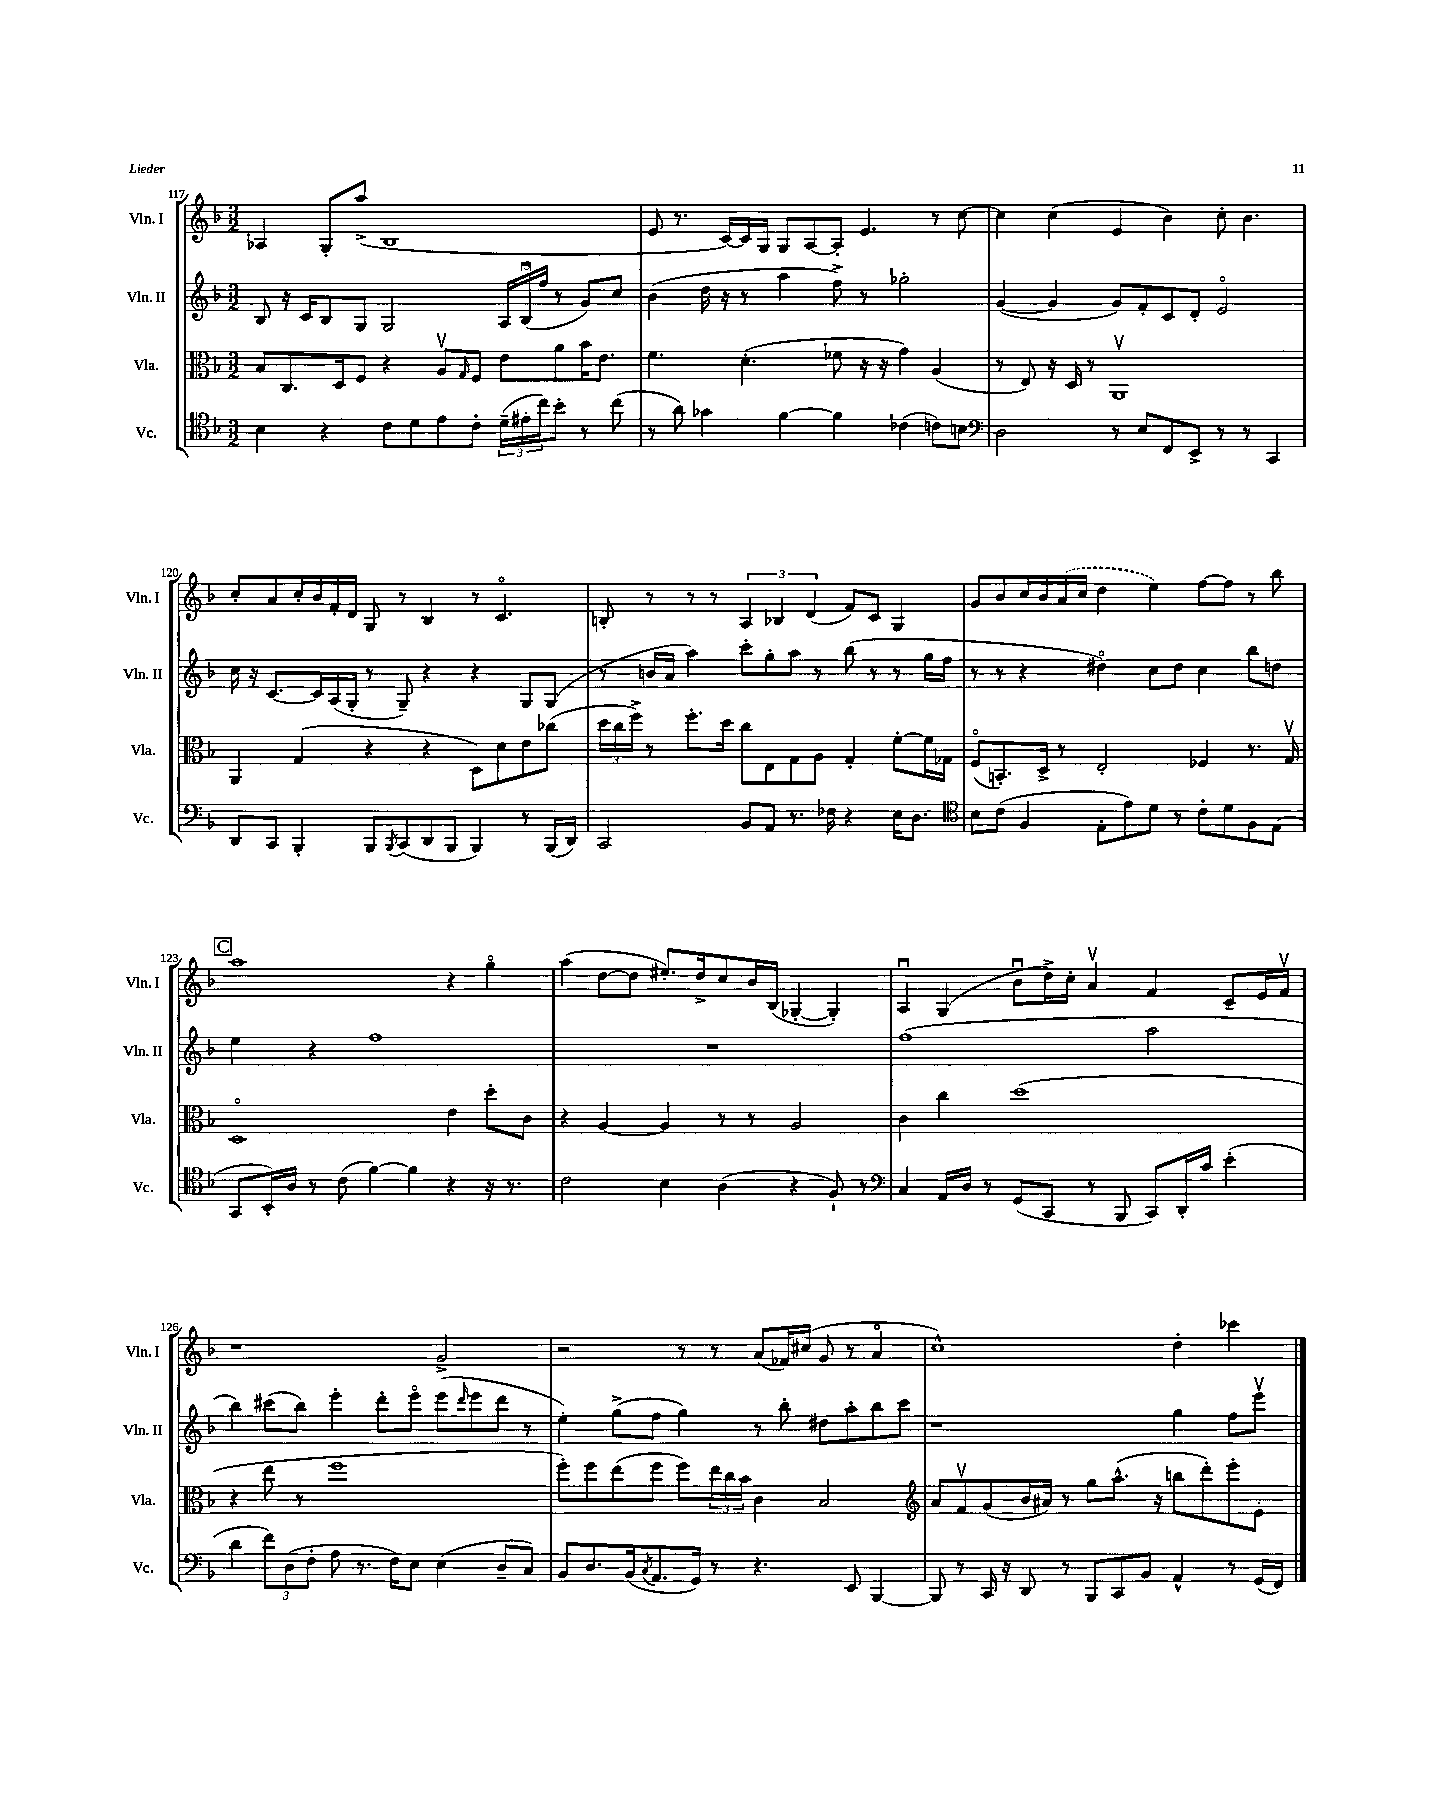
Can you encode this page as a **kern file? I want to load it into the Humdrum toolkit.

**kern	**kern	**kern	**kern
*part4	*part3	*part2	*part1
*staff4	*staff3	*staff2	*staff1
*I"Vc.	*I"Vla.	*I"Vln. II	*I"Vln. I
*I'Vc.	*I'Vla.	*I'Vln. II	*I'Vln. I
*clefC4	*clefC3	*clefG2	*clefG2
*k[b-]	*k[b-]	*k[b-]	*k[b-]
*M3/2	*M3/2	*M3/2	*M3/2
=117	=117	=117	=117
4B-\	8B-/L	8B-/	4A-X/
.	8.C/	16r	.
.	.	16c/KL	.
4r	.	8B-/	8G'/L
.	16D/k	.	.
.	8F/J	8G/J	(8aa^/J
8c\L	4r	2G/	1B-
8d\	.	.	.
8e\	8Av/L	.	.
.	16qqG/	.	.
8c'\J	8F/J	.	.
(24d~\LL	8e\L	24A/LL	.
24e#X'\	.	(24B-u/	.
24cc\J)	.	24ff/JJ	.
8b-'\J	8a\	8r	.
8r	16b-\K	8g/L)	.
.	8.e\J	.	.
(8cc\	.	8cc/J	.
=118	=118	=118	=118
8r	4.f\	(4b-\	8e/
8a\)	.	.	8.r
4g-X\	.	16dd\	.
.	.	16r	[16c/LL)
.	(4.d'\	8r	16c/]
.	.	.	16G/JJ
[4f\	.	4aa\	8G/L
.	.	.	[8A/
4f\]	8f-X\	8ff^\)	8A'/J]
.	16r	8r	4.e/
.	16r	.	.
(4c-X\	4g\)	2gg-X'\	.
8cn\L)	(4A/	.	8r
8Bn\J	.	.	[8cc\
=119	=119	=119	=119
*clefF4	*	*	*
2D\	8r	([4g/	4cc\]
.	8E/)	.	.
.	16r	4g/]	(4cc\
.	16D/	.	.
.	8r	.	.
8r	1AAv	8g/L)	4e/
8E/L	.	8f'/	.
8FF/	.	8c/	4b-\)
8EE^/J	.	8d'/J	.
8r	.	2e/	8cc'\
8r	.	.	4.b-\
4CC/	.	.	.
!!LO:LB:g=z
=120	=120	=120	=120
8DD/L	4AA/	16cc\	8cc'/L
.	.	16r	.
8CC/J	.	[8.c/L	8a/
4BBB-'/	(4G/	.	16cc'/L
.	.	16c/L]	16b-/
.	.	(16A/	16f'/
.	.	16G'/JJ	16d/JJ
8BBB-/L	4r	8r	8G/
8qBBB-/	.	.	.
(8CC/	.	8G~/)	8r
8DD/	4r	4r	4B-/
8BBB-/J	.	.	.
4BBB-/)	8D\L)	4r	8r
.	8d\	.	4.c/
8r	8e\	8G/L	.
(16BBB-/LL	(8cc-X\J	(8G/J	.
16DD/JJ)	.	.	.
=121	=121	=121	=121
2CC/	24dd\LL	8r	8Bn'/
.	24cc\	.	.
.	24ff^\JJ)	.	.
.	8r	16bn/LL	8r
.	.	16a/JJ	.
.	8.ff'\L	4aa\)	8r
.	.	.	8r
.	16dd\Jk	.	.
8BB-/L	8cc\L	8ccc'\L	6A/
8AA/J	8E\	8gg'\	.
.	.	.	6B-X/
8.r	8G\	8aa\J	.
.	.	.	(6d/
.	8A\J	8r	.
16F-X\	.	.	.
4r	4G'/	(8bb-\	8f/L)
.	.	8r	8c/J
16E\KL	[8f'\L	8r	4G/
8.D\J	.	.	.
.	16f\L]	16gg\LL	.
.	16G-X\JJ	16ff\JJ	.
=122	=122	=122	=122
*clefC4	*	*	*
8B-\L	(8F/L	8r	8g/L
(8c\J	8.BBn'/)	8r	8b-/
4F/	.	4r	16cc/L
.	16D^/Jk	.	16b-/
.	8r	.	(16a/
.	.	.	16cc/JJ
8E'\L	2E'/	4dd#X\)	4dd\
8e\)	.	.	.
8d\J	.	8cc\L	4ee\)
8r	.	8dd#\J	.
8c'\L	4F-X/	4cc\	[8ff\L
8d\	.	.	8ff\J]
8F\	8.r	8bb-\L	8r
(8E\J	.	8ddn\J	8bb-\
.	16Gv/	.	.
!!LO:LB:g=z
!!LO:REH:place=s1:t=C
=123	=123	=123	=123
8GG/L	1D	4ee\	1aa
16BB-'/L)	.	.	.
16A/JJ	.	.	.
8r	.	4r	.
(8c\	.	.	.
[4f\)	.	1ff	.
4f\]	.	.	.
4r	4e\	.	4r
16r	8dd'\L	.	4gg\
8.r	.	.	.
.	8c\J	.	.
=124	=124	=124	=124
2c\	4r	1.r	(4aa\
.	[4A/	.	[8dd\L
.	.	.	8dd\J]
4B-\	4A/]	.	8.ee#X'/L)
.	.	.	16dd^/k
(4A\	8r	.	8cc/
.	8r	.	16b-/L
.	.	.	(16B-/JJ
4r	2A/	.	[4G-X'/
8F`/)	.	.	4G-'/])
8r	.	.	.
=125	=125	=125	=125
*clefF4	*	*	*
4C/	4c\	(1ff	4Au/
16AA/LL	4cc\	.	(4G/
16D/JJ	.	.	.
8r	.	.	.
(8GG/L	(1dd	.	8b-u\L
8CC/J	.	.	16dd^\L)
.	.	.	16cc'\JJ
8r	.	.	4av/
8BBB-/	.	.	.
8CC/L)	.	2aa\	4f/
16DD'/L	.	.	.
16c/JJ	.	.	.
(4e'\	.	.	8c~/L
.	.	.	16e/L
.	.	.	16fv/JJ
!!LO:LB:g=z
=126	=126	=126	=126
4d\	4r	4bb-\)	1r
12f\L)	8ee\	(8ccc#X\L	.
(12D\	.	.	.
.	8r	8bb-\J)	.
12F'\J	.	.	.
8A\	1ff	4eee'\	.
8.r	.	.	.
.	.	8ddd'\L	.
16F\KL)	.	.	.
8E\J	.	8eee\J	.
(4E\	.	(8eee\L	2g^/
.	.	16qqddd/	.
.	.	8eee\	.
8D~/L	.	8ddd\J	.
8C/J)	.	8r	.
=127	=127	=127	=127
8BB-/L	8ff'\L)	4ee'\)	2r
8.D/	8ff\	.	.
.	(8ee\	(8gg^\L	.
(16BB-/k	.	.	.
8qC/	.	.	.
8.AA/	8ff\J	8ff\J	.
.	8ff\L)	4gg\)	8r
16GG/Jk)	.	.	.
8r	24ee\L	.	8r
.	24cc\	.	.
.	24b-\JJ	.	.
4.r	4c\	8r	(8a/L
.	.	8bb-'\	16f-X/L)
.	.	.	(16cc#X/JJ
.	2B-/	8dd#X\L	8g/
8EE/	.	8aa'\	8r
[4BBB-/	.	8bb-\	4a/
.	.	8ccc\J	.
=128	=128	=128	=128
*	*clefG2	*	*
8BBB-/]	8a/L	1r	1cc^^)
8r	8fv/	.	.
16CC/	(8g/	.	.
16r	.	.	.
8DD/	16b-/L	.	.
.	16a#X/JJ)	.	.
8r	8r	.	.
8BBB-/L	8gg\L	.	.
8CC/	(8.aa^^\J	.	.
8BB-/J	.	.	.
.	16r	.	.
4AA^^/	8bbn\L	4gg\	4dd'\
.	8ddd'\)	.	.
8r	8eee'\	8ff\L	4ccc-X\
(16GG/LL	8e'\J	8eeev\J	.
16FF/JJ)	.	.	.
==	==	==	==
*-	*-	*-	*-
